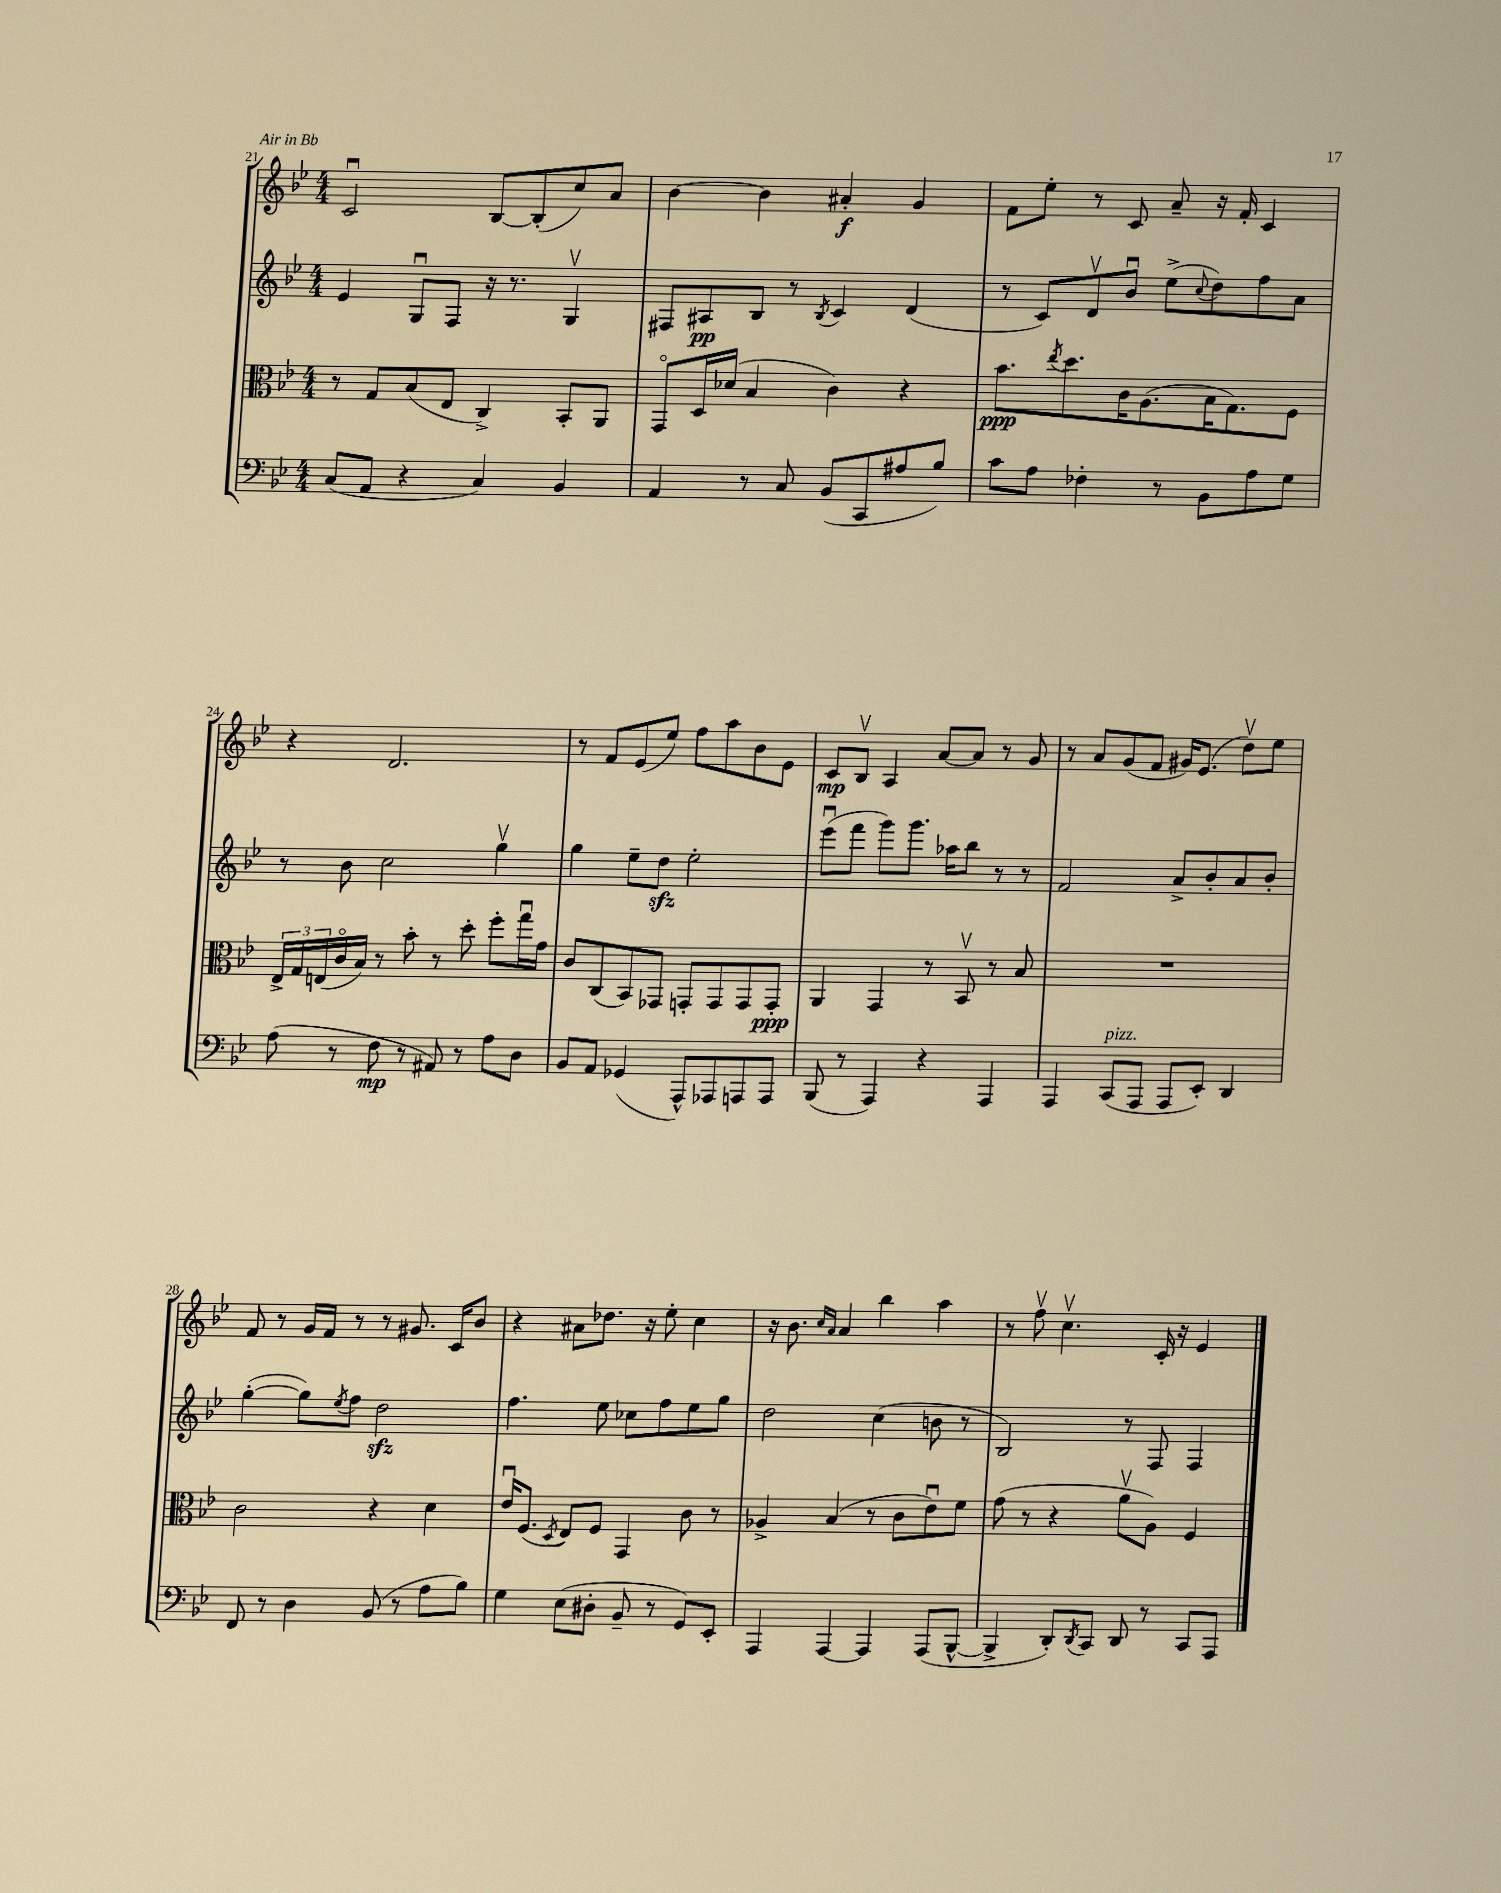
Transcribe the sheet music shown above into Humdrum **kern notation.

**kern	**kern	**kern	**kern
*staff4	*staff3	*staff2	*staff1
*clefF4	*clefC3	*clefG2	*clefG2
*k[b-e-]	*k[b-e-]	*k[b-e-]	*k[b-e-]
*M4/4	*M4/4	*M4/4	*M4/4
(8C/L	8r	4e-/	2cu/
8AA/J	8G/L	.	.
4r	(8B-/	8Gu/L	.
.	8E-/J	8F/J	.
4C/)	4C^/)	16r	[8B-/L
.	.	8.r	.
.	.	.	(8B-'/]
4BB-/	8BB-'/L	4Gv/	8cc/)
.	8AA/J	.	8a/J
=	=	=	=
4AA/	8GGo/L	8F#/L	[4b-\
.	16D/L	8A#/	.
.	(16d-/JJ	.	.
8r	4B-/	8B-/J	4b-\]
8C/	.	8r	.
.	.	8qB-/	.
(8BB-/L	4c\)	4c/	4a#'/
8CC/	.	.	.
8A#/	4r	(4d/	4g/
8B-/J)	.	.	.
=	=	=	=
8c\L	8.b-\L	8r	8f\L
8A\J	.	8c/L)	8ee-'\J
.	8qee-/	.	.
.	8.dd\	.	.
4F-'\	.	8dv/	8r
.	16c\K	8b-u/J	8c/
.	(8.A\	.	.
8r	.	(8ee-^\L	8a~/
.	.	8qqcc/	.
8BB-\L	16B-\K	8dd\)	16r
.	8.G\)	.	16f'/
8A\	.	8ff\	4c/
8G\J	8F\J	8a\J	.
=	=	=	=
(8A\	24E-^/LL	8r	4r
.	24G/	.	.
.	(24E/	.	.
8r	16co/	8b-\	.
.	16B-/JJ)	.	.
8F\	8r	2cc\	2.d/
8r	8b-'\	.	.
8AA#/)	8r	.	.
8r	8dd'\	.	.
8A\L	8ff'\L	4ggv\	.
8D\J	16ggu\L	.	.
.	16g\JJ	.	.
=	=	=	=
8BB-/L	8c/L	4gg\	8r
8AA/J	(8C/	.	8f/L
(4GG-/	8BB-/)	8ee-~\L	(8e-/
.	8GG-/J	8dd\J	8ee-/J)
8AAA^^/L)	8GG'/L	2ee-'\	8ff\L
8AAA-/	8GG/	.	8aa\
8AAA/	8GG/	.	8b-\
8AAA/J	8GG'/J	.	8e-\J
=	=	=	=
(8BBB-/	4AA/	(8eee-u\L	8c/L
8r	.	8fff\J	8B-v/J
4AAA/)	4GG/	8ggg\L)	4A/
.	.	8.ggg\J	.
4r	8r	.	[8a/L
.	.	16aa-\LK	.
.	8BB-v/	8bb-\J	8a/]J
4AAA/	8r	8r	8r
.	8B-/	8r	8g/
=	=	=	=
4AAA/	1r	2f/	8r
.	.	.	8a/L
(8CC/L	.	.	(8g/
8AAA/J	.	.	8f/J
8AAA/L	.	8a^/L	16g#/LK)
.	.	.	(8.e-/J
8EE-'/J)	.	8b-'/	.
4DD/	.	8a/	8ddv\L)
.	.	8b-'/J	8ee-\J
=	=	=	=
8FF/	2c\	([4gg'\	8f/
8r	.	.	8r
4D\	.	8gg\]L)	16g/LL
.	.	.	16f/JJ
.	.	8qee-/	.
.	.	8ff\J	8r
(8BB-/	4r	2dd\	8r
8r	.	.	8.g#/
8A\L	4d\	.	.
.	.	.	16c/LK
8B-\J)	.	.	8b-/J
=	=	=	=
4G\	16e-u/LK	4.ff\	4r
.	(8.F/J	.	.
.	8qD/	.	.
(8E-\L	8E-/L)	.	8a#\L
8D#'\J	8F/J	8ee-\	8.dd-\J
8BB-~/	4GG/	8cc-\L	.
.	.	.	16r
8r	.	8ff\	8ee-'\
8GG/L)	8c\	8ee-\	4cc\
8EE-'/J	8r	8gg\J	.
=	=	=	=
4AAA/	4A-^/	2dd\	16r
.	.	.	8.b-\
.	.	.	16qqcc/LL
.	.	.	16qqa/JJ
[4AAA/	(4B-/	.	4a/
4AAA/]	8r	(4cc\	4bb-\
.	8c\L	.	.
(8AAA/L	8e-u\)	8b\	4aa\
[8BBB-^^/J	8f\J	8r	.
=	=	=	=
4BBB-^/]	(8g\	2B-/)	8r
.	8r	.	8ffv\
8DD'/L)	4r	.	4.ccv\
8qDD/	.	.	.
8CC/J	.	.	.
8DD/	8av\L	8r	.
8r	8A\J)	8F/	16c'/
.	.	.	16r
8CC/L	4F/	4F/	4e-/
8AAA/J	.	.	.
==	==	==	==
*-	*-	*-	*-
